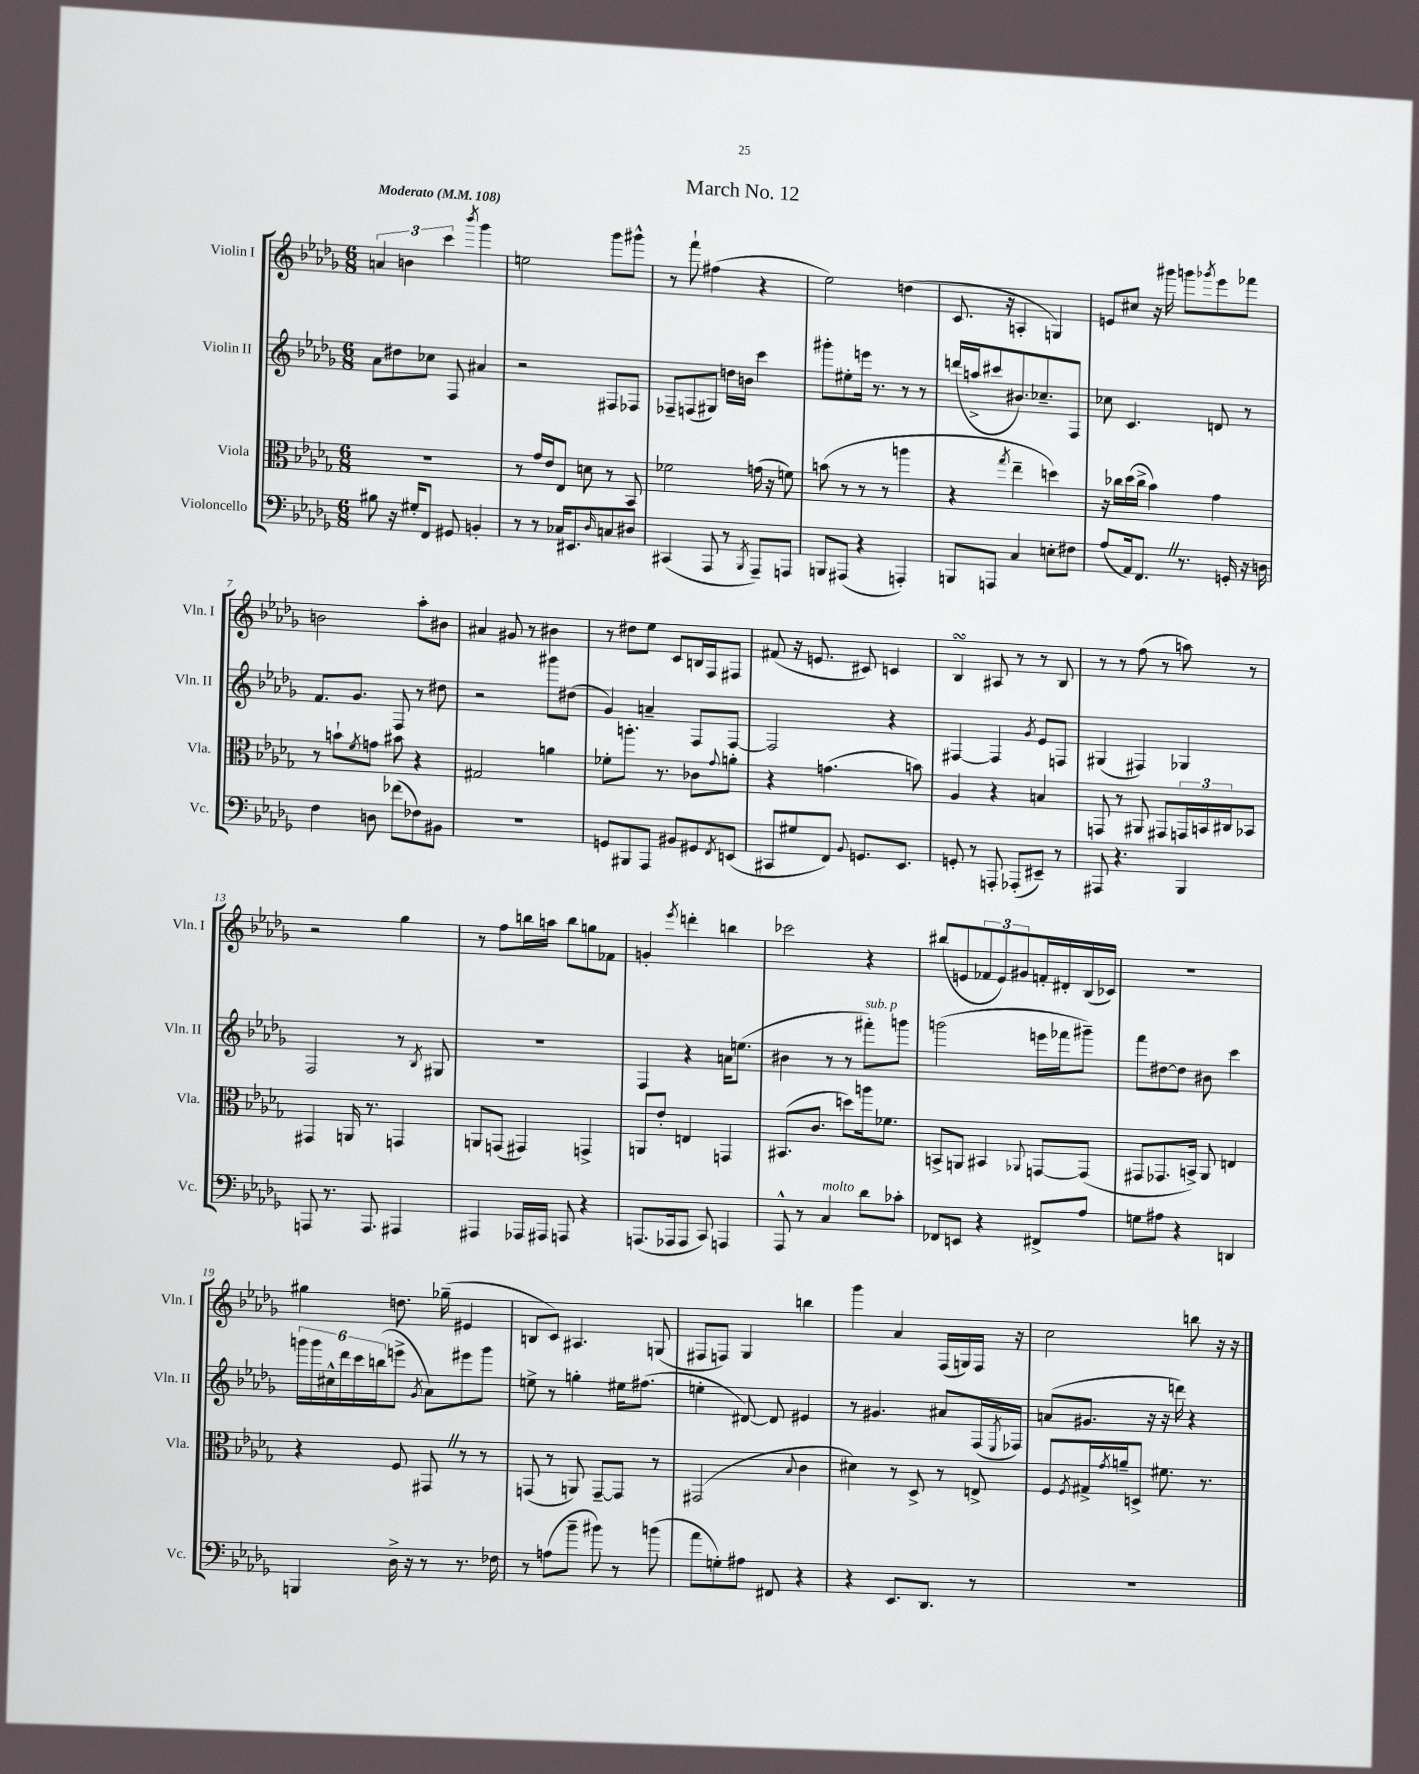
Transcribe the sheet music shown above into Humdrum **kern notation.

**kern	**kern	**kern	**kern
*part4	*part3	*part2	*part1
*staff4	*staff3	*staff2	*staff1
*I"Violoncello	*I"Viola	*I"Violin II	*I"Violin I
*I'Vc.	*I'Vla.	*I'Vln. II	*I'Vln. I
*clefF4	*clefC3	*clefG2	*clefG2
*k[b-e-a-d-g-]	*k[b-e-a-d-g-]	*k[b-e-a-d-g-]	*k[b-e-a-d-g-]
*M6/8	*M6/8	*M6/8	*M6/8
*MM108	*MM108	*MM108	*MM108
=1	=1	=1	=1
!	!	!	!LO:TX:a:B:t=Moderato
8B#X\	2.r	8a-\L	6an/
16r	.	8dd#X\	.
.	.	.	6bn\
16G#X'/KL	.	.	.
8FF/J	.	8cc-X\J	.
.	.	.	6ccc\
8GG#X/	.	8F/	.
.	.	.	8qbbb-/
4BBn'/	.	4a#X/	4ggg-\
=2	=2	=2	=2
8r	8r	2r	2een\
8r	16g-/LL	.	.
.	16e-/J	.	.
16C-X/KL	8E-/J	.	.
8.EE#X/	.	.	.
.	8dn\	.	.
16qqD-/	.	.	.
8Cn/	8r	8F#X/L	8ggg-\L
8D#X/J	8BB-/	8F-X/J	8ggg#X^^\J
=3	=3	=3	=3
(4CC#X/	2f-X\	8F-X~/L	8r
.	.	(8Fn/	8fff`\
8AAA-/	.	8G#X/J)	(4ff#X\
8r	.	16ddn\LL	.
.	.	16bn\JJ	.
8qBBB-/	.	.	.
8AAA-~/L)	(16gn\	4ccc\	4r
.	16r	.	.
8AAAn/J	8fn\)	.	.
=4	=4	=4	=4
8BBBn/L	(8bn\	8ggg#X'\L	2ee-\)
(8AAA#X/J	8r	8ee#X'\	.
4r	8r	16eeen\Jk	.
.	.	8.r	.
.	8r	.	.
4AAAn'/)	4aan\	8r	(4ddn\
.	.	8r	.
=5	=5	=5	=5
8BBBn/L	4r	(16dddn/LL	8.c/
.	.	16aan^/J	.
8AAAn/J	.	8ccc#X/	.
.	.	.	16r
.	8qgg-/	.	.
4C/	4ee-~\	8.b#X/)	4An'/
.	.	8.cc-X~/	.
8En'\L	4ddn\)	.	4Gn/)
8F#X\J	.	8F/J	.
=6	=6	=6	=6
(8A-/L	16r	8cc-X\	8en/L
.	16cc-X\LL	.	.
16AA-/k)	(16dd-\	4.c/	8cc#X/J
8.FFZ/J	16cc-^\JJ	.	.
.	4b-\)	.	16r
.	.	.	16ggg#X\
8.r	.	.	8gggn\L
.	.	.	8qggg-X/
.	4g-\	8dn/	8eee-\
16GGn'/	.	.	.
16r	.	8r	8fff-X\J
16Dn\	.	.	.
!!LO:LB:g=z
=7	=7	=7	=7
4F\	8r	8.f/L	2bn\
.	8bn`\L	.	.
.	.	8.g-/J	.
.	8qf/	.	.
8Dn\	8gn\J	.	.
(8f-X\L	8b#X\	8F/	.
8F-X\)	4r	8r	8aa-'\L
8BB#X\J	.	8dd#X\	8b#X\J
=8	=8	=8	=8
2.r	2G#X/	2r	4a#X/
.	.	.	8g#X/
.	.	.	8r
.	4an\	8ggg#X\L	4b#X\
.	.	(8dd#X\J	.
=9	=9	=9	=9
8GGn/L	8f-X'\L	4g-/)	8r
8BBB#X/	8.aan'\J	.	8dd#X\L
8AAA-/J	.	4an~/	8ee-\J
.	8.r	.	.
8BB#X/L	.	.	8c/L
8GG#X/	8c-X\L	8F/L	16Bn/L
.	.	.	16F/J
8qFF/	8qqg-/	.	.
(8EEn/J	8an'\J	[8F/J	8F#X/J
=10	=10	=10	=10
8CC#X/L	4r	2F/]	(8f#X/
8G#X/	.	.	16r
.	.	.	8.en/
8FF/J)	(4.gn\	.	.
8qqBB-/	.	.	.
8.GGn/L	.	.	8c#X/)
.	.	4r	4cn/
8.EE-/J	.	.	.
.	8bn\)	.	.
=11	=11	=11	=11
8GGn'/	4A-/	[4F#X/	4B-sSSS/
8r	.	.	.
8AAAn'/	4r	4F#/]	8A#X/
(8AAA-X'/L	.	.	8r
.	.	8qg-/	.
8EE#X~/J)	4Bn/	8e-/L	8r
8r	.	8Fn/J	8B-/
=12	=12	=12	=12
8AAA#X/	8GGn/	(4G#X/	8r
4.r	8r	.	8r
.	8AA#X/	4F#X/)	(8ff\
.	8GG#X/L	.	8r
4BBB-/	24GGn/L	4G-X/	8aan\)
.	24BBn/	.	.
.	24C#X/J	.	.
.	8BB-X/J	.	8r
!!LO:LB:g=z
=13	=13	=13	=13
8AAAn/	4GG#X/	2F/	2r
8.r	.	.	.
.	16AAn/	.	.
8.AAA/	8.r	.	.
4AAA#X/	4GGn/	8r	4gg-\
.	.	8qB-/	.
.	.	8G#X/	.
=14	=14	=14	=14
4AAA#X/	8AAn/L	2.r	8r
.	(8GGn/J	.	8ff\L
16AAA-X/LL	4GG#X/)	.	16bbn\L
16AAA#X/JJ	.	.	16aan\JJ
8AAAn/	.	.	8bb\L
4r	4GGn^/	.	8ggn\
.	.	.	8f-X\J
=15	=15	=15	=15
(8.AAAn/L	8AAn/L	4F/	4gn'/
.	8e-'/J	.	.
16AAA-X/k	.	.	.
.	.	.	8qeee-/
8AAA-/J	4En/	4r	4dddn'\
8CC/)	.	.	.
4AAAn/	4GGn/	16an\KL	4bbn\
.	.	(8.een\J	.
=16	=16	=16	=16
8AAA-^^/	(8.BB#X/L	4b#X\	2ccc-X\
8r	.	.	.
.	8.c/J	.	.
!LO:TX:a:i:t=molto	!	!	!
4C/	.	8r	.
.	8ddn\L)	8r	.
!	!	!LO:TX:a:i:t=sub. p	!
8d-\L	16aan\k	8fff#X'\L)	4r
.	8.f-X\J	.	.
8c-X'\J	.	8gggn\J	.
=17	=17	=17	=17
8FF-X/L	8BBn^/L	(2gggn\	(8bb#X/L
8EEn/J	8AAn/J	.	8en/
4r	4BB#X/	.	12f-X/
.	.	.	12e/)
.	.	.	12g#X/
.	8qqAA-X/	.	.
8FF#X^/L	[8GGn/L	16eeen\LL	16fn'/L
.	.	16fff-X\J	16d#X'/
8A-/J	(8GG/J]	8ggg#X~\J)	(16B-/
.	.	.	16c-X/JJ)
=18	=18	=18	=18
8Gn\L	8GG#X/L	8fff\L	2.r
8A#X\J	8.GG-X/	[8dd#X\	.
4r	.	8dd#\J]	.
.	16BBn^/Jk)	.	.
.	8AA-/	8b#X\	.
4DDn/	4En/	4ccc\	.
!!LO:LB:g=z
=19	=19	=19	=19
4BBBn/	4r	24gggn\LL	4gg#X\
.	.	24ggg\	.
.	.	24cc#X^^\	.
.	.	24ddd-\	.
.	.	24ccc\	.
.	.	(24bbn\J	.
16D-^\	8F/	8eeen^\J	8.ddn\
16r	.	.	.
.	.	8qg-/	.
8r	8GG#XZ/	8a-\L)	.
.	.	.	(16gg-X~\
8.r	8r	8eee#X\	4e#X/
.	8r	8ggg\J	.
16F-X\	.	.	.
=20	=20	=20	=20
8r	(8GGn/	8een^\	8Bn/L
(8An\L	8r	8r	8c/J)
8b-~\J	8AAn/)	4ggn'\	4.A#X/
8b#X\)	[8GG~/L	.	.
8r	8GG/J]	16ee#X\KL	.
.	.	(8.ff#X\J	.
(8bn\	8r	.	(8Gn/
=21	=21	=21	=21
8a-\L	(2GG#X/	4een'\	8F#X/L
8Gn'\)	.	.	8Fn/J)
8A#X\J	.	[8d#X/)	4G-/
8FF#X/	.	8d#/]	.
.	8qqB-/	.	.
4r	4c\	4e#X/	4bbn\
=22	=22	=22	=22
4r	4d#X\)	8r	4ggg-\
.	.	4.g#X/	.
8.EE-/L	8r	.	4a-/
.	8D-^/	.	.
8.DD-/J	.	.	.
.	8r	8a#X/L	(16F/LL
.	.	.	16Gn/)
8r	8En^/	(16F/L	16F/JJ
.	.	8qE-/	.
.	.	16F-X/JJ)	16r
=23	=23	=23	=23
2.r	8F/L	(8an/L	2cc\
.	8qF/	.	.
.	16G#X^/L	8.g#X/J	.
.	8qg-/	.	.
.	16an~/J	.	.
.	8Dn^/J	.	.
.	.	16r	.
.	8.f#X\	16r	.
.	.	16dddn\)	.
.	.	4r	8bbn\
.	8.r	.	.
.	.	.	16r
.	.	.	16r
==	==	==	==
*-	*-	*-	*-
